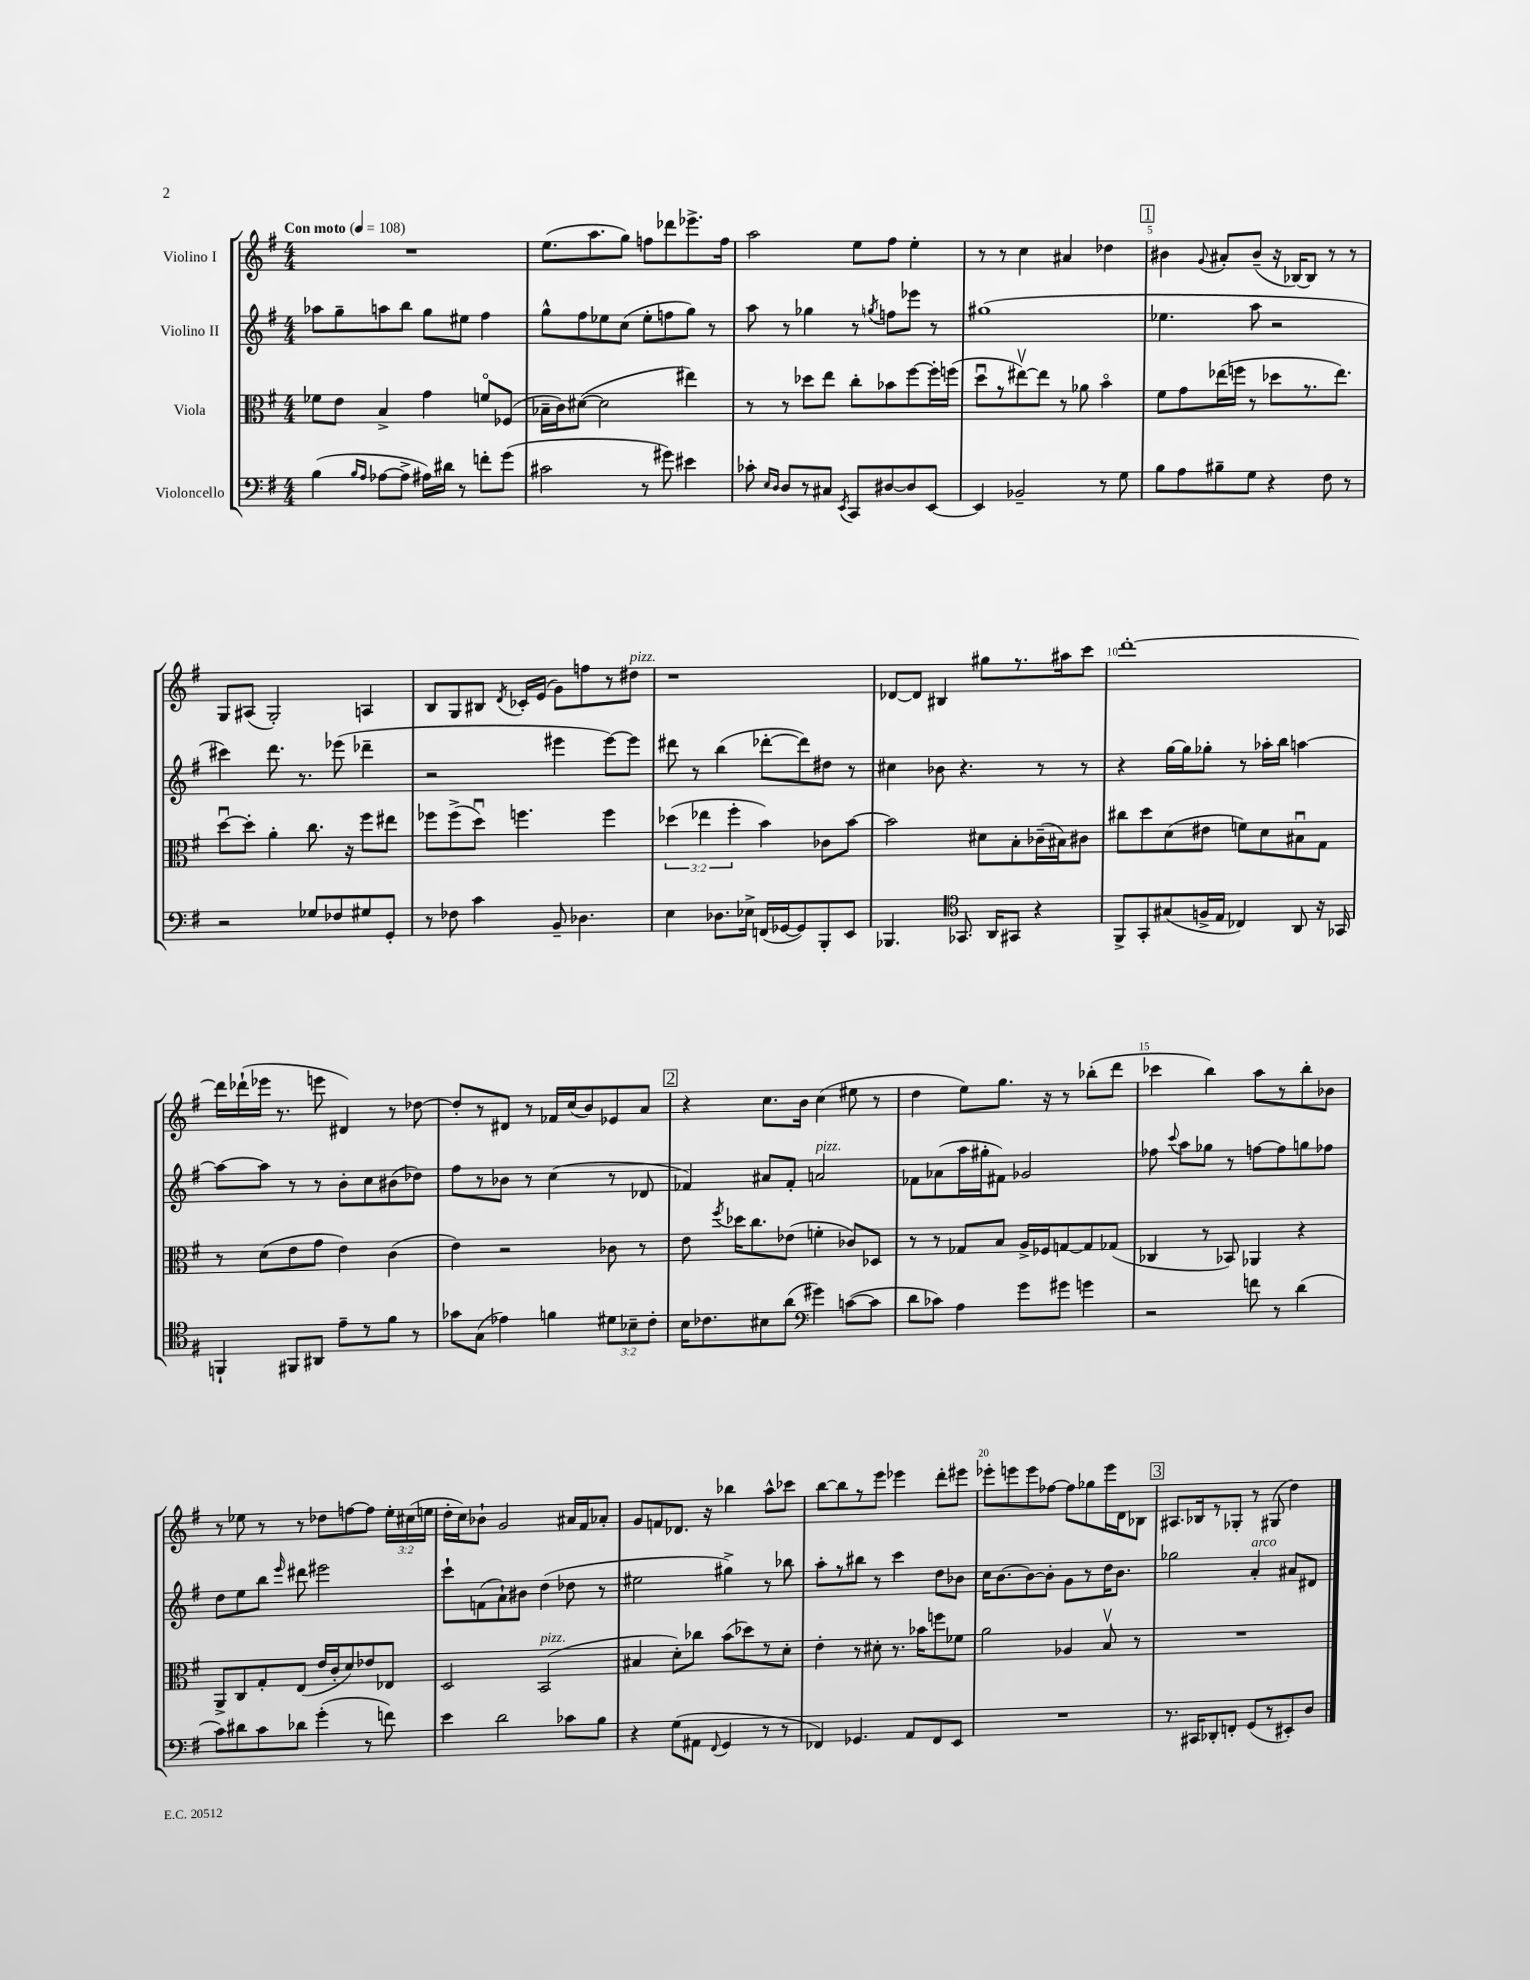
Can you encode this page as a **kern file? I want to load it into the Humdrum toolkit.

**kern	**kern	**kern	**kern
*part4	*part3	*part2	*part1
*staff4	*staff3	*staff2	*staff1
*I"Violoncello	*I"Viola	*I"Violino II	*I"Violino I
*clefF4	*clefC3	*clefG2	*clefG2
*k[f#]	*k[f#]	*k[f#]	*k[f#]
*M4/4	*M4/4	*M4/4	*M4/4
*MM108	*MM108	*MM108	*MM108
=1	=1	=1	=1
!	!	!	!LO:TX:a:B:t=Con moto
(4B\	8f-X\L	8aa-X\L	1r
.	8e\J	8gg~\	.
16qqB/LL	.	.	.
16qqA/JJ	.	.	.
[8A-X\L	4B^/	8aan\	.
8A-^\J]	.	8bb\J	.
16A#X\LL)	4g\	8gg\L	.
16d#X\JJ	.	.	.
8r	.	8ee#X\J	.
8fn'\L	8fn/L	4ff#\	.
(8g\J	(8F-X/J	.	.
=2	=2	=2	=2
2c#X\	16B-X~\LL	8gg^^\L	(8.ee\L
.	16c\J)	.	.
.	([8d#X\J	8ff#\	.
.	.	.	8.aa\
.	2d#\]	8ee-X\	.
.	.	(8cc\J	8gg\J)
8r	.	8ee-'\L	8ffn\L
8g#X\)	.	8ffn\	8ddd-X\
4e#X\	4ee#X\)	8gg\J)	8.eee-X^\
.	.	8r	.
.	.	.	16ff\Jk
=3	=3	=3	=3
8c-X'\	8r	8aa\	2aa\
16qqE/LL	.	.	.
16qqD/JJ	.	.	.
8D/L	8r	8r	.
8r	8dd-X\L	4gg-X\	.
8C#X/J	8ee\J	.	.
8qEE/	.	.	.
8CC/L	8cc'\L	8r	8ee\L
.	.	8qggn/	.
[8D#X/	8b-X\	8ffn\L	8ff#\J
8D#/]	[8ff#\	8eee-X\J	4ee'\
[8EE/J	16ff#'\L]	8r	.
.	(16ffn\JJ	.	.
=4	=4	=4	=4
4EE/]	8ddu\L	(1gg#X	8r
.	8r	.	8r
2BB-X~/	[8ee#Xv\)	.	4cc\
.	8ee#\J]	.	.
.	8r	.	4a#X/
.	8a-X\	.	.
8r	4b\	.	4dd-X\
8G\	.	.	.
!!LO:REH:place=s1:t=1
=5	=5	=5	=5
8B\L	8f#\L	4.ee-X\	4b#X\
8A\	8g\	.	.
.	.	.	8qqg/
8B#X~\	(16ee-X\L	.	8a#X'/L
.	16ffn\JJ	.	.
8G\J	8r	8aa\	(8b#~/J
4r	8dd-X\L	2r	16r
.	.	.	[16B-X/KL)
.	8.r	.	8B-/J]
8F#\	.	.	8r
.	8.ee-\J)	.	.
8r	.	.	8r
!!LO:LB:g=z
=6	=6	=6	=6
2r	[8ddu\L	4ccc#X\)	8G/L
.	8dd'\J]	.	(8A#X/J
.	4a'\	8.ddd\	2G'/)
.	.	8.r	.
8G-X/L	8.cc\	.	.
8F-X/	.	(8eee-X\	.
.	16r	.	.
8G#X/	8ff#\L	4ddd-X~\	4An/
8GG'/J	8ee#X\J	.	.
=7	=7	=7	=7
8r	8ff-X\L	2r	8B/L
8F-X\	(8ff-^\	.	8G/
4c\	8ddu\J)	.	8B#X/J
.	.	.	8qd/
.	4.ffn\	.	16c-X'/LL
.	.	.	(16e/JJ
8BB~/	.	4eee#X\	8g\L)
4.D-X\	.	.	8ffn\
.	4ff\	[8eee#\L)	8r
!	!	!	!LO:TX:a:i:t=pizz.
.	.	8eee#\J]	8dd#X\J
=8	=8	=8	=8
4E\	(6dd-X\	8ddd#X\	1r
.	.	8r	.
.	6ee-X\	.	.
8.D-X\L	.	(4bb\	.
.	6ff#'\	.	.
16E-X^\Jk	.	.	.
(16FFn/LL	4b\)	[8ddd-X'\L	.
[16GG-X/J	.	.	.
8GG-/])	.	8ddd-\])	.
8BBB'/	8c-X\L	8dd#X\J	.
8EE/J	[8b\J	8r	.
=9	=9	=9	=9
4.BBB-X/	2b\]	4cc#X\	[8d-X/L
.	.	.	8d-/J]
.	.	8b-X\	4B#X/
*clefC4	*	*	*
8.GG-X/	.	4.r	.
.	8d#X\L	.	8gg#X\L
16AA/KL	.	.	.
8GG#X/J	8B'\	.	8.r
4r	(16c-X~\L	8r	.
.	16B#X\J)	.	16aa#X\k
.	8c#X\J	8r	8ccc\J
=10	=10	=10	=10
8FF#^/L	8cc#X\L	4r	[1ddd'
8GG'/	8dd\	.	.
(8G#X/	(8d\	[16gg\LL	.
.	.	16gg\J]	.
16Fn^/L	8e#X\J	8gg-X'\J	.
16E/JJ	.	.	.
4C-X/)	8fn\L)	8r	.
.	8d\	16aa-X'\LL	.
.	.	16bb\JJ	.
8AA/	8B#Xu\	[4aan\	.
16r	8G\J	.	.
16GG-X/	.	.	.
!!LO:LB:g=z
=11	=11	=11	=11
4FFn`/	8r	8aa\L_	16ddd\LL]
.	.	.	(16ddd-X`\
.	(8d\L	8aa\J]	16eee-X\JJ
.	.	.	8.r
8FF#X/L	8e\	8r	.
8AA#X/J	8g\J	8r	8eeen\
8e~\L	4e\)	8b'\L	4d#X/)
8r	.	8cc\	.
8f#\J	(4c\	(8b#X\	8r
8r	.	8dd-X\J)	[8dd-X\
=12	=12	=12	=12
8g-X\L	4e\)	8ff#\L	8dd-'/L]
(8G\J	.	8r	8r
4e-X\)	2r	8b-X\J	8d#X/J
.	.	8r	8r
4fn\	.	(4cc\	16f-X/LL
.	.	.	(16cc/J
.	.	.	8b/)
12d#X\L	8c-X\	8r	8e-X/
12B-X~\	.	.	.
.	8r	8d-X/	8a/J
12c'\J	.	.	.
!!LO:REH:place=s1:t=2
=13	=13	=13	=13
16B\KL	8e\	4f-X/)	4r
8.c-X\	.	.	.
.	8qff#/	.	.
.	16dd-X\KL	.	.
.	8.cc\	.	.
8B#X\	.	8a#X/L	8.cc\L
(8a\J	(8e-X\J	8f-'/J	.
.	.	.	16b\Jk
*clefF4	*	*	*
!	!	!LO:TX:a:i:t=pizz.	!
4g#X\)	4fn'\	2an/	(4cc\
([8cn\L	8c-X/L)	.	8ee#X\
8c\J]	8D-X/J	.	8r
=14	=14	=14	=14
8d\L	8r	8f-X\L	4dd\
8c-X\J)	8r	(8a-X\	.
4A\	8G-X/L	16aa\L	8ee\L)
.	.	16gg#X'\J	.
.	8B/J	8f#X\J)	8.gg\J
8g\L	16A^/LL	2g-X/	.
.	16F-X/J	.	16r
8g#X\J	[8Gn/	.	8r
4gn\	8G/]	.	(8bb-X'\L
.	(8G-X/J	.	8ddd\J
=15	=15	=15	=15
2r	4C-X/	8ff-X\	4ccc-X\
.	.	8qqccc/	.
.	.	8aa\L	.
.	8r	8gg-X\J	4bb\)
.	8BB-X/)	8r	.
8fn\	4AA-X/	[8ffn\L	8aa\L
8r	.	8ff\]	8r
(4d\	4r	8ggn\	8bb'\
.	.	8ff-X\J	8b-X\J
!!LO:LB:g=z
=16	=16	=16	=16
8c\L)	8AA^/L	8dd\L	8r
8d#X\	8C/	8ee\	8ee-X\
8c\	8G'/	8bb\J	8r
.	.	16qqeee/	.
8d-X\J	(8E/J	8ddd#X\	8r
(4g'\	16e/LL	2eee#X\	8dd-X\L
.	16c'/J	.	.
.	8d/)	.	[8ffn\
8r	8e-X/	.	8ff\J]
8fn\)	8E-X/J	.	24ee-'\LL
.	.	.	(24cc#X\
.	.	.	24een\JJ
=17	=17	=17	=17
4e\	2D/	8ccc`\L	16dd'\LL
.	.	.	16cc\J)
.	.	(8fn\	8b-X`\J
2d\	.	8a`\)	2g/
.	.	8b#X\J	.
!	!LO:TX:a:i:t=pizz.	!	!
.	(2BB/	(4dd\	.
8c-X\L	.	8dd-X\	16a#X/LL
.	.	.	16f#/J
8B\J	.	8r	8a-X'/J
=18	=18	=18	=18
4r	4B#X/	2ee#X\	8g/L
.	.	.	8fn/
(8G\L	8d'\L)	.	8.d-X/J
8AA#X\J	8cc-X\J	.	.
.	.	.	16r
8qqFF#/	.	.	.
4GG/	(8b\L	4gg#X^\)	4bb-X\
.	8dd-X\)	.	.
8r	8r	8r	8aa^^\L
8r	8d'\J	8bb-X\	8ccc-X\J
=19	=19	=19	=19
4FF-X/)	4e'\	8aa'\L	[8bb\L
.	.	8r	8bb\]
4.GG-X/	8r	8bb#X\J	8r
.	8d#X'\	8r	8eee\J
.	8.r	4ccc\	4eee-X\
8AA/L	.	.	.
.	16b-X\KL	.	.
8FF-/	8ffn\	8dd\L	8ddd'\L
8EE/J	8f-X\J	8b-X\J	8eee#X\J
=20	=20	=20	=20
1r	2a\	16cc\KL	8eee-X'\L
.	.	[8.b\	.
.	.	.	8eeen\
.	.	8b\_	8eee\
.	.	8b'\J]	[8ff-X\J
.	4A-X/	8g\L	8ff-\L]
.	.	8r	8gg-X\
.	8Bv/	16dd\K	16eee\L
.	.	8.b\J	16d\J
.	8r	.	8B-X\J
!!LO:REH:place=s1:t=3
=21	=21	=21	=21
8.r	1r	2gg-X\	8.A#X/L
16CC#X/KL	.	.	16B-X/k
8DD-X'/	.	.	8r
8FFn'/J	.	.	8G-X'/J
!	!	!LO:TX:a:i:t=arco	!
(8GG/L	.	4a'/	8r
8r	.	.	(8G#X/
8EE#X'/)	.	8a#X/L	4dd\)
8D/J	.	8d#X/J	.
==	==	==	==
*-	*-	*-	*-
